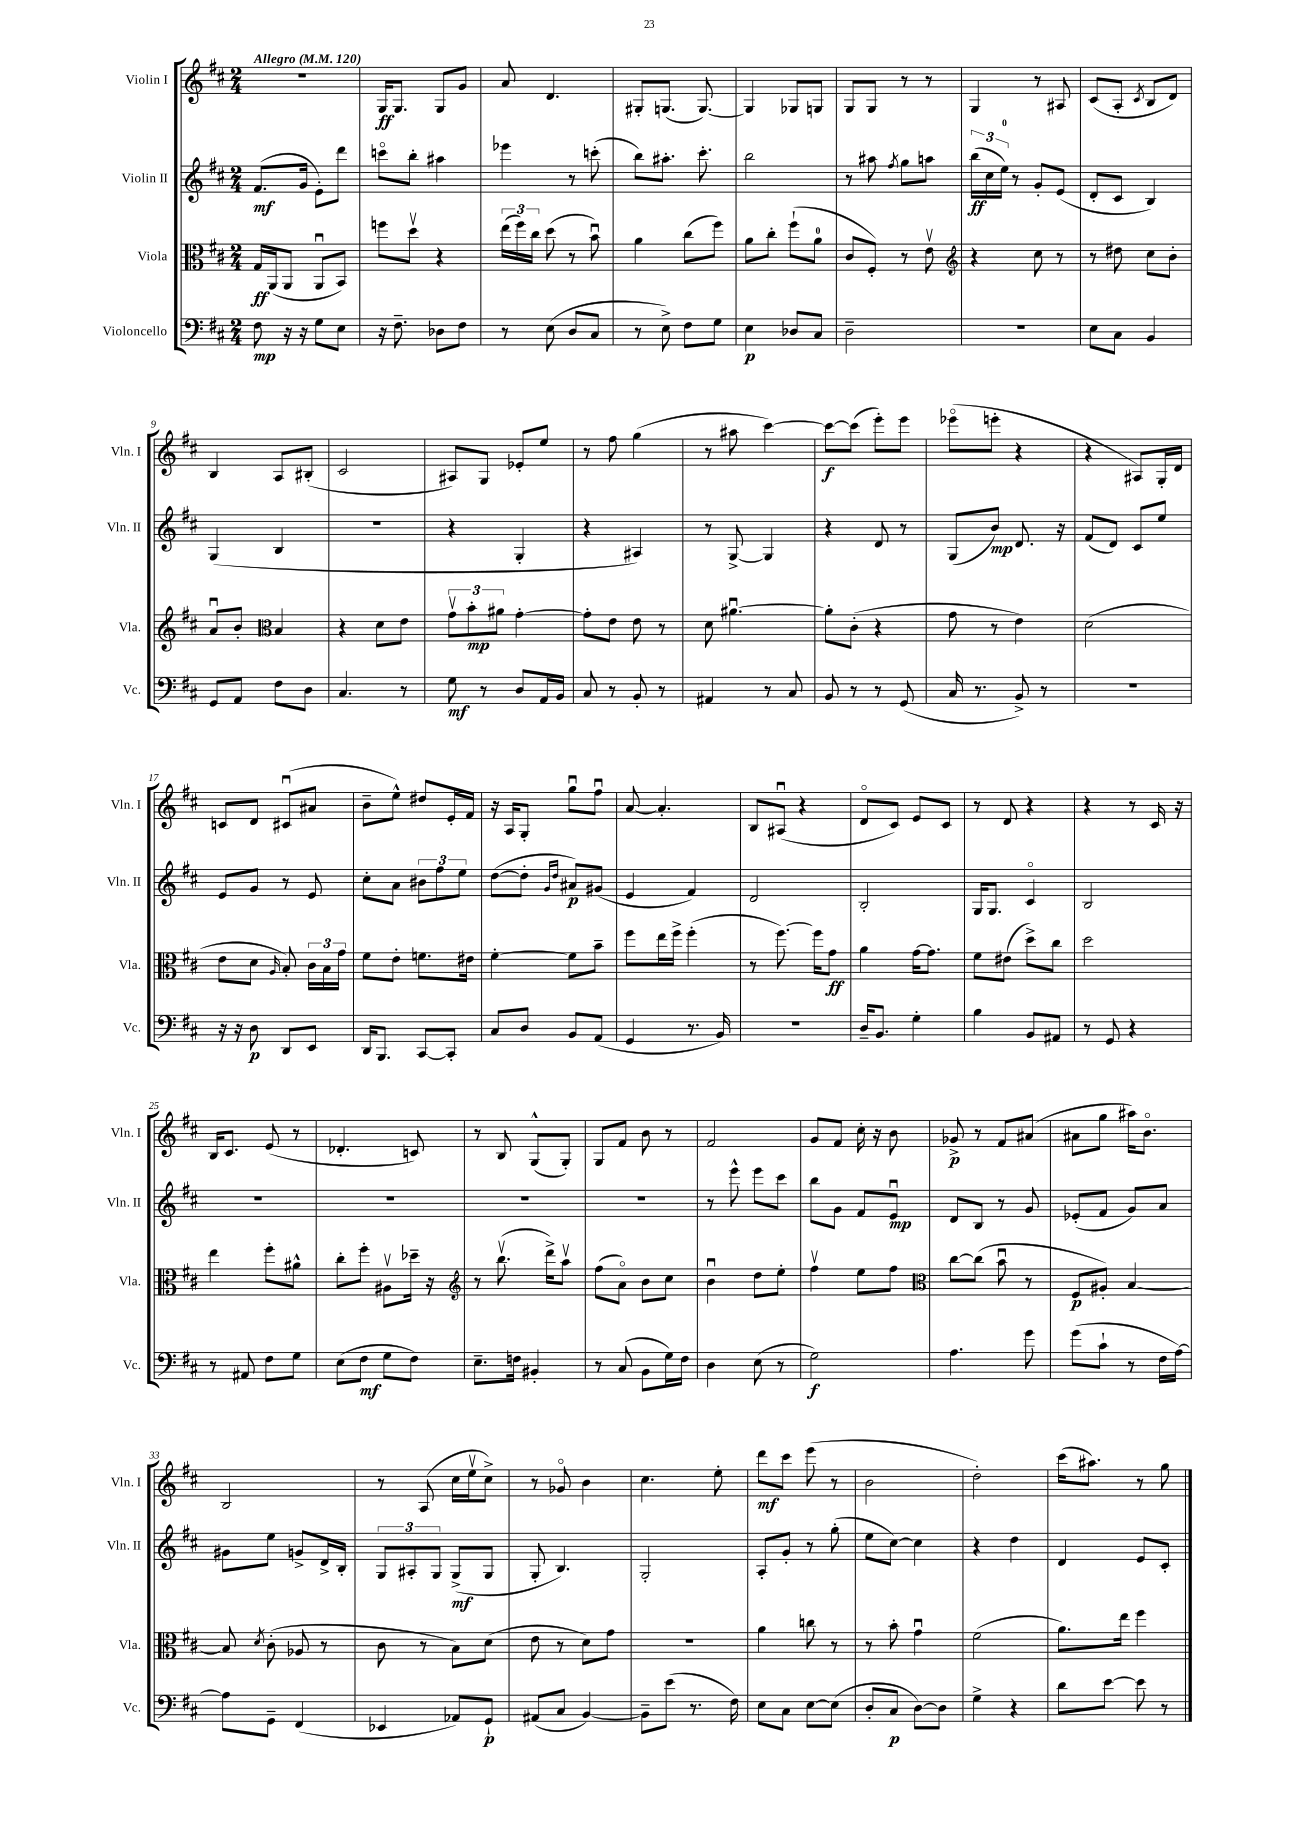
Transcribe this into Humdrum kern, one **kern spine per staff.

**kern	**dynam	**kern	**dynam	**kern	**dynam	**kern	**dynam
*part4	*part4	*part3	*part3	*part2	*part2	*part1	*part1
*staff4	*staff4	*staff3	*staff3	*staff2	*staff2	*staff1	*staff1
*I"Violoncello	*	*I"Viola	*	*I"Violin II	*	*I"Violin I	*
*I'Vc.	*	*I'Vla.	*	*I'Vln. II	*	*I'Vln. I	*
*clefF4	*	*clefC3	*	*clefG2	*	*clefG2	*
*k[f#c#]	*	*k[f#c#]	*	*k[f#c#]	*	*k[f#c#]	*
*M2/4	*	*M2/4	*	*M2/4	*	*M2/4	*
*MM120	*	*MM120	*	*MM120	*	*MM120	*
=1	=1	=1	=1	=1	=1	=1	=1
!	!	!	!	!	!	!LO:TX:a:B:t=Allegro	!
8F#\	mp	16G/LL	ff	(8.f#/L	mf	2r	.
.	.	(16AA/J	.	.	.	.	.
16r	.	8AA/J	.	.	.	.	.
16r	.	.	.	16g/Jk	.	.	.
8G\L	.	8AAu/L	.	8e'\L)	.	.	.
8E\J	.	8BB/J)	.	8ddd\J	.	.	.
=2	=2	=2	=2	=2	=2	=2	=2
16r	.	8ffn\L	.	8cccn\L	.	16G/KL	ff
8.F#~\	.	.	.	.	.	8.G/J	.
.	.	8ddv\J	.	8bb'\J	.	.	.
8D-X\L	.	4r	.	4aa#X\	.	8G/L	.
8F#\J	.	.	.	.	.	8g/J	.
=3	=3	=3	=3	=3	=3	=3	=3
8r	.	(24ee\LL	.	4eee-X\	.	8a/	.
.	.	24ff#\)	.	.	.	.	.
.	.	24cc#\JJ	.	.	.	.	.
(8E\	.	(8dd\	.	.	.	4.d/	.
8D/L	.	8r	.	8r	.	.	.
8C#/J	.	8bu\)	.	(8cccn'\	.	.	.
=4	=4	=4	=4	=4	=4	=4	=4
8r	.	4a\	.	8bb\L)	.	8G#X'/L	.
8E^\)	.	.	.	8.aa#X'\J	.	(8.Gn/J	.
8F#\L	.	(8cc#\L	.	.	.	.	.
.	.	.	.	8.ccc#'\	.	[8.G/)	.
8G\J	.	8ff#\J)	.	.	.	.	.
=5	=5	=5	=5	=5	=5	=5	=5
4E\	p	8a\L	.	2bb\	.	4G/]	.
.	.	8cc#'\J	.	.	.	.	.
8D-X/L	.	(8ff#`\L	.	.	.	8G-X/L	.
8C#/J	.	8a\J	.	.	.	8Gn/J	.
=6	=6	=6	=6	=6	=6	=6	=6
2D~\	.	8c#/L	.	8r	.	8G/L	.
.	.	8F#'/J)	.	8aa#X\	.	8G/J	.
.	.	.	.	8qff#/	.	.	.
.	.	8r	.	8gg\L	.	8r	.
.	.	8ev\	.	8aan\J	.	8r	.
=7	=7	=7	=7	=7	=7	=7	=7
*	*	*clefG2	*	*	*	*	*
2r	.	4r	.	(24bb\LL	ff	4G/	.
.	.	.	.	24cc#\	.	.	.
.	.	.	.	24ee\JJ)	.	.	.
.	.	.	.	8r	.	.	.
.	.	8cc#\	.	8g'/L	.	8r	.
.	.	8r	.	(8e/J	.	8A#X/	.
=8	=8	=8	=8	=8	=8	=8	=8
8E\L	.	8r	.	8d'/L	.	(8c#/L	.
8C#\J	.	8dd#X\	.	8c#/J	.	8A'/J	.
.	.	.	.	.	.	8qc#/	.
4BB/	.	8cc#\L	.	4B/)	.	8B/L	.
.	.	8b'\J	.	.	.	8d/J)	.
!!LO:LB:g=z
=9	=9	=9	=9	=9	=9	=9	=9
8GG/L	.	8au/L	.	(4G/	.	4B/	.
8AA/J	.	8b'/J	.	.	.	.	.
*	*	*clefC3	*	*	*	*	*
8F#\L	.	4B/	.	4B/	.	8A/L	.
8D\J	.	.	.	.	.	(8B#X'/J	.
=10	=10	=10	=10	=10	=10	=10	=10
4.C#/	.	4r	.	2r	.	2c#/	.
.	.	8d\L	.	.	.	.	.
8r	.	8e\J	.	.	.	.	.
=11	=11	=11	=11	=11	=11	=11	=11
8G\	mf	12gv\L	.	4r	.	8A#X/L)	.
.	.	12b'\	mp	.	.	.	.
8r	.	.	.	.	.	8G/J	.
.	.	12a#X\J	.	.	.	.	.
8D/L	.	[4g'\	.	4G'/	.	8e-X'/L	.
16AA/L	.	.	.	.	.	8ee/J	.
16BB/JJ	.	.	.	.	.	.	.
=12	=12	=12	=12	=12	=12	=12	=12
8C#/	.	8g'\L]	.	4r	.	8r	.
8r	.	8e\J	.	.	.	8ff#\	.
8BB'/	.	8e\	.	4A#X/)	.	(4gg\	.
8r	.	8r	.	.	.	.	.
=13	=13	=13	=13	=13	=13	=13	=13
4AA#X/	.	8d\	.	8r	.	8r	.
.	.	[4.a#Xu\	.	[8G^/	.	8aa#X\	.
8r	.	.	.	4G/]	.	[4ccc#\)	.
8C#/	.	.	.	.	.	.	.
=14	=14	=14	=14	=14	=14	=14	=14
8BB/	.	8a#'\L]	.	4r	.	8ccc#\L_	f
8r	.	(8c#'\J	.	.	.	(8ccc#\J]	.
8r	.	4r	.	8d/	.	8eee'\L)	.
(8GG/	.	.	.	8r	.	8eee\J	.
=15	=15	=15	=15	=15	=15	=15	=15
16C#/	.	8g\	.	(8G/L	.	(8eee-X\L	.
8.r	.	.	.	.	.	.	.
.	.	8r	.	8b/J)	mp	8eeen'\J	.
8BB^/)	.	4e\)	.	8.d/	.	4r	.
8r	.	.	.	.	.	.	.
.	.	.	.	16r	.	.	.
=16	=16	=16	=16	=16	=16	=16	=16
2r	.	(2d\	.	(8f#/L	.	4r	.
.	.	.	.	8d/J)	.	.	.
.	.	.	.	8c#/L	.	8A#X/L)	.
.	.	.	.	8ee/J	.	16G'/L	.
.	.	.	.	.	.	16d/JJ	.
!!LO:LB:g=z
=17	=17	=17	=17	=17	=17	=17	=17
16r	.	8e\L	.	8e/L	.	8cn/L	.
16r	.	.	.	.	.	.	.
8D\	p	8d\J	.	8g/J	.	8d/J	.
.	.	16qqA/	.	.	.	.	.
8DD/L	.	8B'/)	.	8r	.	(8c#Xu/L	.
8EE/J	.	24c#\LL	.	8e/	.	8a#X/J	.
.	.	24B\	.	.	.	.	.
.	.	24g\JJ	.	.	.	.	.
=18	=18	=18	=18	=18	=18	=18	=18
16DD/KL	.	8f#\L	.	8cc#'\L	.	8b~\L	.
8.BBB/J	.	.	.	.	.	.	.
.	.	8e'\J	.	8a\J	.	8ee^^\J)	.
[8CC#/L	.	8.fn\L	.	12b#X\L	.	8dd#X/L	.
.	.	.	.	12ff#\	.	.	.
8CC#'/J]	.	.	.	.	.	16e'/L	.
.	.	.	.	12ee\J	.	.	.
.	.	16e#X\Jk	.	.	.	16f#/JJ	.
=19	=19	=19	=19	=19	=19	=19	=19
8C#/L	.	[4f#'\	.	([8dd\L	.	16r	.
.	.	.	.	.	.	16A/KL	.
8D/J	.	.	.	8dd'\J]	.	8G'/J	.
.	.	.	.	16qqg/LL	.	.	.
.	.	.	.	16qqdd/JJ	.	.	.
8BB/L	.	8f#\L]	.	8a#X/L)	p	8ggu\L	.
(8AA/J	.	8b~\J	.	(8g#X/J	.	8ff#u\J	.
=20	=20	=20	=20	=20	=20	=20	=20
4GG/	.	8ff#\L	.	4e/	.	[8a/	.
.	.	16ee\L	.	.	.	4.a'/]	.
.	.	16ff#^\JJ	.	.	.	.	.
8.r	.	(4ff#'\	.	4f#/)	.	.	.
16BB/)	.	.	.	.	.	.	.
=21	=21	=21	=21	=21	=21	=21	=21
2r	.	8r	.	2d/	.	8B/L	.
.	.	[8.ff#\)	.	.	.	(8A#Xu/J	.
.	.	.	.	.	.	4r	.
.	.	16ff#\KL]	.	.	.	.	.
.	.	8g\J	ff	.	.	.	.
=22	=22	=22	=22	=22	=22	=22	=22
16D~/KL	.	4a\	.	2B'/	.	8d/L	.
8.BB/J	.	.	.	.	.	.	.
.	.	.	.	.	.	8c#/J)	.
4G'\	.	[16g\KL	.	.	.	8e/L	.
.	.	8.g\J]	.	.	.	.	.
.	.	.	.	.	.	8c#/J	.
=23	=23	=23	=23	=23	=23	=23	=23
4B\	.	8f#\L	.	16G/KL	.	8r	.
.	.	.	.	8.G/J	.	.	.
.	.	(8e#X\J	.	.	.	8d/	.
8BB/L	.	8dd^\L)	.	4c#/	.	4r	.
8AA#X/J	.	8cc#\J	.	.	.	.	.
=24	=24	=24	=24	=24	=24	=24	=24
8r	.	2dd\	.	2B/	.	4r	.
8GG/	.	.	.	.	.	.	.
4r	.	.	.	.	.	8r	.
.	.	.	.	.	.	16c#/	.
.	.	.	.	.	.	16r	.
!!LO:LB:g=z
=25	=25	=25	=25	=25	=25	=25	=25
8r	.	4ee\	.	2r	.	16B/KL	.
.	.	.	.	.	.	8.c#/J	.
8AA#X/	.	.	.	.	.	.	.
8F#\L	.	8ff#'\L	.	.	.	(8e/	.
8G\J	.	8a#X^^\J	.	.	.	8r	.
=26	=26	=26	=26	=26	=26	=26	=26
(8E\L	.	8cc#'\L	.	2r	.	4.d-X'/	.
8F#\J	mf	8ff#'\J	.	.	.	.	.
8G\L	.	8A#Xv\L	.	.	.	.	.
8F#\J)	.	16dd-X~\Jk	.	.	.	8cn/)	.
.	.	16r	.	.	.	.	.
=27	=27	=27	=27	=27	=27	=27	=27
*	*	*clefG2	*	*	*	*	*
8.E~\L	.	8r	.	2r	.	8r	.
.	.	(8.bbv\	.	.	.	8B/	.
16Fn\Jk	.	.	.	.	.	.	.
4BB#X'/	.	.	.	.	.	(8G^^/L	.
.	.	16ddd^\KL)	.	.	.	.	.
.	.	8aav\J	.	.	.	8G'/J)	.
=28	=28	=28	=28	=28	=28	=28	=28
8r	.	(8ff#\L	.	2r	.	8G/L	.
(8C#/	.	8a\J)	.	.	.	8f#/J	.
8BB\L	.	8b\L	.	.	.	8b\	.
16G\L)	.	8cc#\J	.	.	.	8r	.
16F#\JJ	.	.	.	.	.	.	.
=29	=29	=29	=29	=29	=29	=29	=29
4D\	.	4bu\	.	8r	.	2f#/	.
.	.	.	.	8eee^^\	.	.	.
(8E\	.	8dd\L	.	8eee\L	.	.	.
8r	.	8ee'\J	.	8ccc#\J	.	.	.
=30	=30	=30	=30	=30	=30	=30	=30
2G\)	f	4ff#v\	.	8bb\L	.	8g/L	.
.	.	.	.	8g\J	.	8f#/J	.
.	.	8ee\L	.	8f#/L	.	16cc#'\	.
.	.	.	.	.	.	16r	.
.	.	8ff#\J	.	8eu/J	mp	8b\	.
=31	=31	=31	=31	=31	=31	=31	=31
*	*	*clefC3	*	*	*	*	*
4.A\	.	[8cc#\L	.	8d/L	.	8g-X^/	p
.	.	(8cc#\J]	.	8B/J	.	8r	.
.	.	8bu\	.	8r	.	8f#/L	.
8g\	.	8r	.	8g/	.	(8a#X/J	.
=32	=32	=32	=32	=32	=32	=32	=32
(8g\L	.	8F#/L	p	(8e-X'/L	.	8a#X\L	.
8c#`\J	.	8A#X'/J)	.	8f#/J	.	8gg\J	.
8r	.	[4B/	.	8g/L)	.	16aa#X\KL)	.
.	.	.	.	.	.	8.b\J	.
16F#\LL	.	.	.	8a/J	.	.	.
[16A\JJ)	.	.	.	.	.	.	.
!!LO:LB:g=z
=33	=33	=33	=33	=33	=33	=33	=33
8A\L]	.	8B/]	.	8g#X\L	.	2B/	.
.	.	8qd/	.	.	.	.	.
8GG~\J	.	(8c#'\	.	8ee\J	.	.	.
(4FF#/	.	8A-X/	.	8gn^/L	.	.	.
.	.	8r	.	16d^/L	.	.	.
.	.	.	.	16B'/JJ	.	.	.
=34	=34	=34	=34	=34	=34	=34	=34
4EE-X/	.	8c#\	.	12G/L	.	8r	.
.	.	.	.	12A#X'/	.	.	.
.	.	8r	.	.	.	(8A/	.
.	.	.	.	12G/J	.	.	.
8AA-X/L)	.	8B\L)	.	(8G^/L	mf	16cc#\LL	.
.	.	.	.	.	.	16eev\J	.
8GG`/J	p	(8d\J	.	8G/J	.	8cc#^\J)	.
=35	=35	=35	=35	=35	=35	=35	=35
(8AA#X/L	.	8e\	.	8G'/	.	8r	.
8C#/J	.	8r	.	4.B/)	.	8g-X/	.
[4BB/)	.	8d\L)	.	.	.	4b\	.
.	.	8g\J	.	.	.	.	.
=36	=36	=36	=36	=36	=36	=36	=36
8BB~\L]	.	2r	.	2G'/	.	4.cc#\	.
(8e\J	.	.	.	.	.	.	.
8.r	.	.	.	.	.	.	.
.	.	.	.	.	.	8ee'\	.
16F#\)	.	.	.	.	.	.	.
=37	=37	=37	=37	=37	=37	=37	=37
8E\L	.	4a\	.	8A'/L	.	8ddd\L	mf
8C#\J	.	.	.	8g'/J	.	8ccc#\J	.
[8E\L	.	8ccn\	.	8r	.	(8eee\	.
(8E\J]	.	8r	.	(8gg'\	.	8r	.
=38	=38	=38	=38	=38	=38	=38	=38
8D'/L	.	8r	.	8ee\L	.	2b\	.
8C#/J	p	8b'\	.	[8cc#\J)	.	.	.
[8D\L)	.	4gu\	.	4cc#\]	.	.	.
8D\J]	.	.	.	.	.	.	.
=39	=39	=39	=39	=39	=39	=39	=39
4G^\	.	(2f#\	.	4r	.	2dd'\)	.
4r	.	.	.	4dd\	.	.	.
=40	=40	=40	=40	=40	=40	=40	=40
8d\L	.	8.a\L)	.	4d/	.	(16ccc#\KL	.
.	.	.	.	.	.	8.aa#X\J)	.
[8e\J	.	.	.	.	.	.	.
.	.	16ee\Jk	.	.	.	.	.
8e\]	.	4ff#\	.	8e/L	.	8r	.
8r	.	.	.	8c#'/J	.	8gg\	.
==	==	==	==	==	==	==	==
*-	*-	*-	*-	*-	*-	*-	*-
